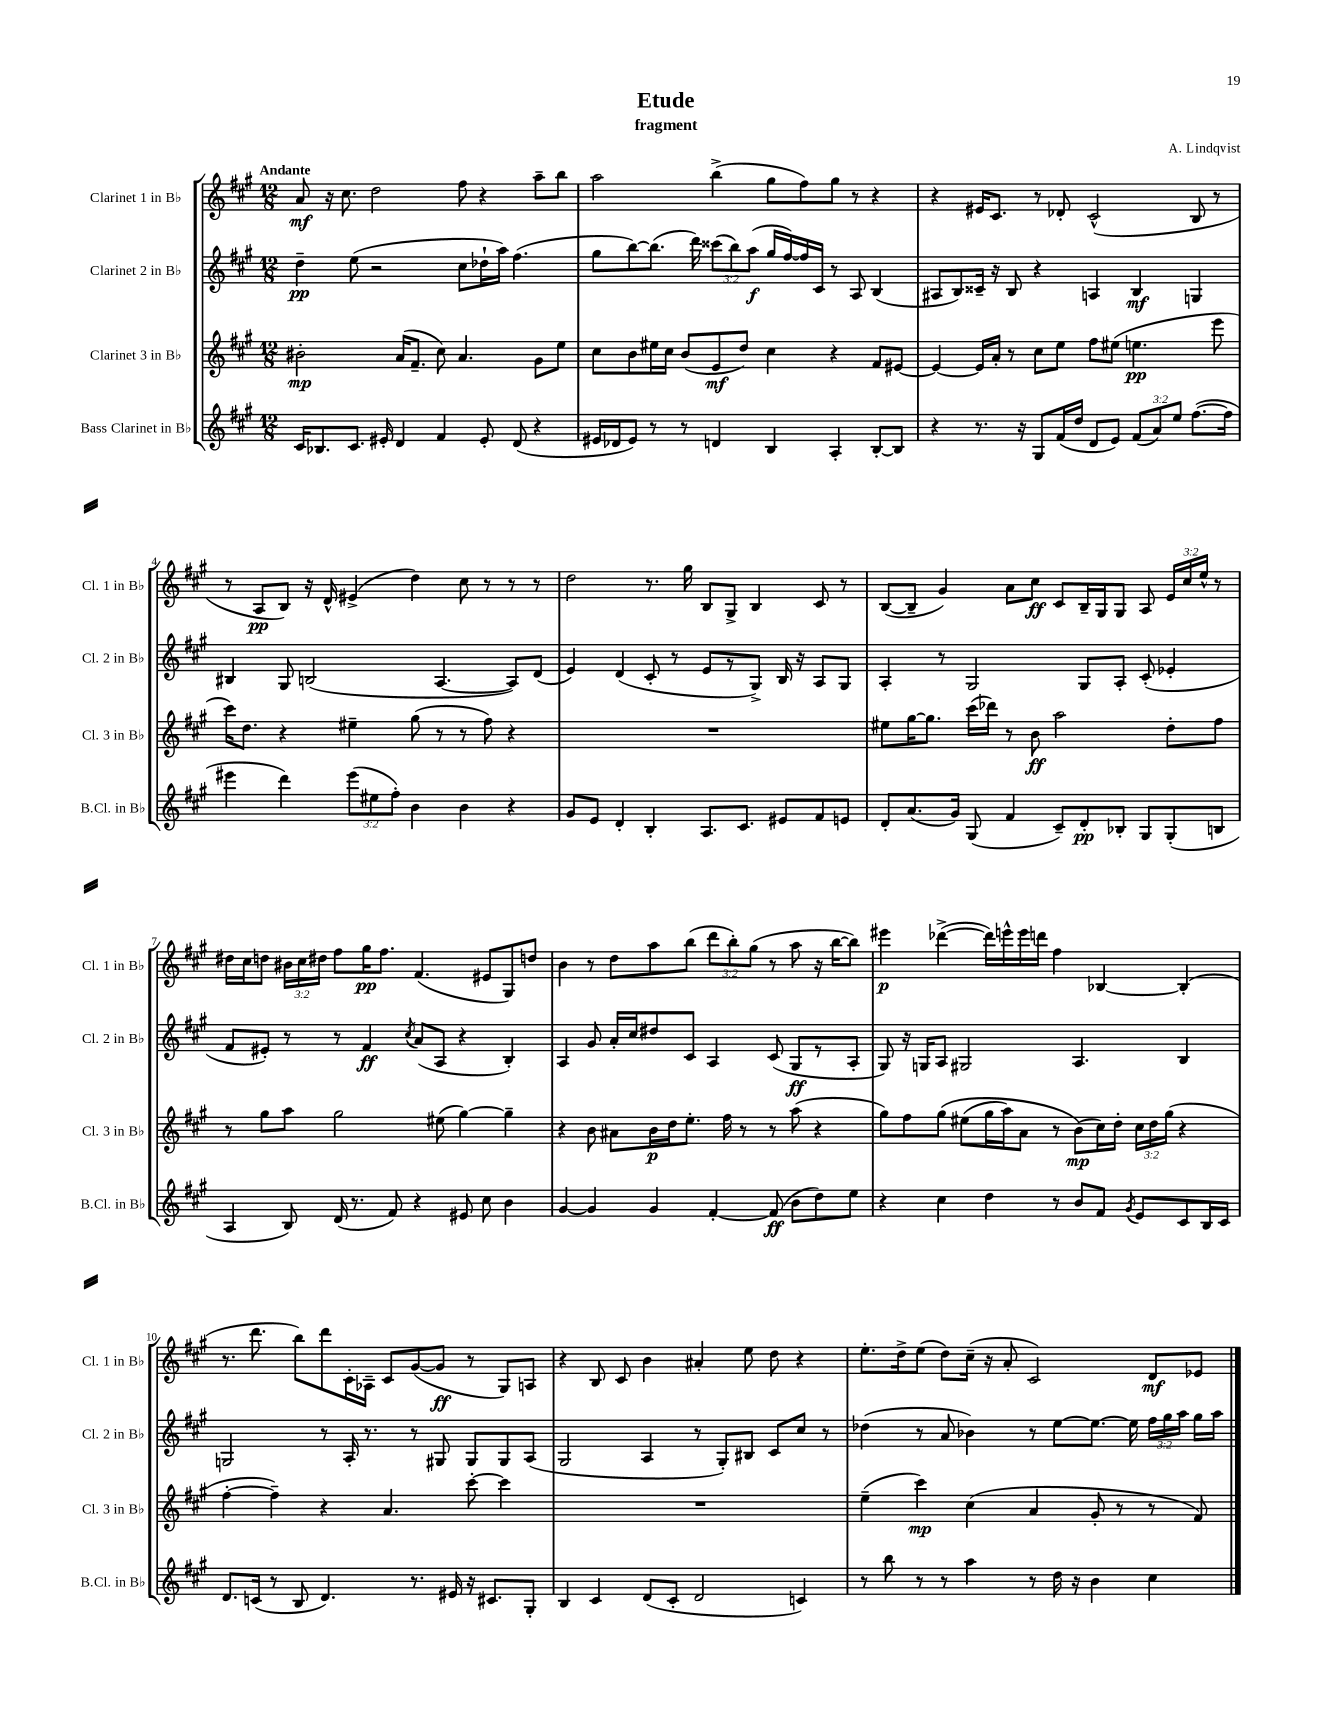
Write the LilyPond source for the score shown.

\header { title = "Etude" composer = "A. Lindqvist" subtitle = "fragment" }
<<
\new StaffGroup <<
\new Staff = "s0" \with { instrumentName = "Clarinet 1 in Bb" shortInstrumentName = "Cl. 1 in Bb" } {
    \clef treble \key a \major \numericTimeSignature \time 12/8 \override Staff.TupletNumber.text = #tuplet-number::calc-fraction-text \tempo "Andante"
    \autoBeamOff a'8\mf r16 cis''8. d''2 fis''8 r4 a''8[-- b''8] |
    a''2 b''4->( gis''8[ fis''8) gis''8] r8 r4 |
    r4 eis'16[ cis'8.] r8 des'8-. cis'2-^( b8 r8 |
    r8 a8[\pp b8]) r16 d'16-^ eis'4->( d''4) cis''8 r8 r8 r8 |
    d''2 r8. gis''16 b8[ gis8]-> b4 cis'8 r8 |
    b8[~( b8]-- gis'4) a'8[ cis''8]\ff cis'8[ b16-- gis16 gis8] a8 \tuplet 3/2 { e'16[ cis''16 e''16]-^ } r8 |
    dis''16[ cis''16 d''8] \tuplet 3/2 { bis'16[ cis''16 dis''16] } fis''8[ gis''16\pp fis''8.] fis'4.( eis'8[ gis8) d''8] |
    b'4 r8 d''8[ a''8 b''8]( \tuplet 3/2 { d'''8[ b''8-.) gis''8]( } r8 a''8 r16 b''16[~ b''8]) |
    eis'''4\p des'''4~->( des'''16[) e'''16-^ e'''16 d'''16] fis''4 bes4~ bes4-.( |
    r8. d'''8. b''8[) d'''8 cis'16-. aes16]-- cis'8[ gis'8~( gis'8]\ff r8 gis8[) a8] |
    r4 b8 cis'8 b'4 ais'4-. e''8 d''8 r4 |
    e''8.[-. d''16-> e''8]( d''8[) cis''16]--( r16 a'8-. cis'2) d'8[\mf ees'8] \bar "|." |
}
\new Staff = "s1" \with { instrumentName = "Clarinet 2 in Bb" shortInstrumentName = "Cl. 2 in Bb" } {
    \clef treble \key a \major \numericTimeSignature \time 12/8 \override Staff.TupletNumber.text = #tuplet-number::calc-fraction-text
    \autoBeamOff d''4--\pp e''8( r2 cis''8[ des''16-! a''16]) fis''4.( |
    gis''8[ b''8~) b''8.]( d'''16) \tuplet 3/2 { cisis'''8[( b''8) a''8]\f( } gis''16[ fis''16~) fis''16 cis'16] r8 a8 b4( |
    ais8[ b8) cisis'16]-- r16 b8 r4 a4 b4\mf g4 |
    bis4 gis8 b2( a4.~ a8[) d'8]( |
    e'4) d'4( cis'8-. r8 e'8[ r8 gis8]->) b16 r16 a8[ gis8] |
    a4-. r8 gis2 gis8[ a8]-. cis'8-.( ees'4-. |
    fis'8[ eis'8]-.) r8 r8 fis'4\ff \acciaccatura { cis''8 } a'8[( a8] r4 b4-.) |
    a4 gis'8 a'16[-. cis''16 dis''8 cis'8] a4 cis'8( gis8[\ff r8 a8]-. |
    gis8) r16 g16[ a8] gis2 a4. b4 |
    g2 r8 a16-. r8. r8 gis8 gis8[ gis8 a8]( |
    gis2 a4 r8 gis8[-.) bis8] cis'8[ cis''8] r8 |
    des''4( r8 a'8 bes'4) r8 e''8[~ e''8.]~ e''16 \tuplet 3/2 { fis''16[ gis''16 a''16] } gis''16[ a''16] \bar "|." |
}
\new Staff = "s2" \with { instrumentName = "Clarinet 3 in Bb" shortInstrumentName = "Cl. 3 in Bb" } {
    \clef treble \key a \major \numericTimeSignature \time 12/8 \override Staff.TupletNumber.text = #tuplet-number::calc-fraction-text
    \autoBeamOff bis'2-.\mp a'16[( fis'8.]-- cis''8) a'4. gis'8[ e''8] |
    cis''8[ b'8 eis''16 cis''16] b'8[( e'8\mf d''8]) cis''4 r4 fis'8[ eis'8]~ |
    eis'4~ eis'16[ a'16]-. r8 cis''8[ e''8] fis''8[ eis''8]( e''4.\pp e'''8 |
    cis'''16[) d''8.] r4 eis''4-- gis''8( r8 r8 fis''8) r4 |
    R1. |
    eis''8[ gis''16~ gis''8.] cis'''16[( des'''16]) r8 b'8\ff a''2 d''8[-. fis''8] |
    r8 gis''8[ a''8] gis''2 eis''8( gis''4~) gis''4-- |
    r4 b'8 ais'8[ b'16\p d''16 e''8.]-. fis''16 r8 r8 a''8( r4 |
    gis''8[) fis''8 gis''8]\( eis''8[( gis''16 a''16) a'8] r8 b'8[\mp(\) cis''16) d''16]-. \tuplet 3/2 { cis''16[ d''16 gis''16]( } r4 |
    fis''4~-. fis''4--) r4 a'4. cis'''8~-. cis'''4 |
    R1. |
    e''4--( cis'''4\mp) cis''4( a'4 gis'8-. r8 r8 fis'8) \bar "|." |
}
\new Staff = "s3" \with { instrumentName = "Bass Clarinet in Bb" shortInstrumentName = "B.Cl. in Bb" } {
    \clef treble \key a \major \numericTimeSignature \time 12/8 \override Staff.TupletNumber.text = #tuplet-number::calc-fraction-text
    \autoBeamOff cis'16[ bes8. cis'8.] eis'16-. d'4 fis'4 eis'8-. d'8( r4 |
    eis'16[ des'16 eis'8]) r8 r8 d'4 b4 a4-. b8[~-. b8] |
    r4 r8. r16 gis8[ fis'16( d''16] d'8[ e'8]) \tuplet 3/2 { fis'8[( a'8) e''8] } fis''8.[~( fis''16] |
    eis'''4 d'''4) \tuplet 3/2 { eis'''8[( eis''8 fis''8]-.) } b'4 b'4 r4 |
    gis'8[ e'8] d'4-. b4-. a8.[ cis'8.] eis'8[ fis'8 e'8] |
    d'8[-. a'8.( gis'16]) gis8( fis'4 cis'8[--) d'8-.\pp bes8]-. gis8[ gis8-.( b8] |
    a4 b8) d'16( r8. fis'8) r4 eis'8 cis''8 b'4 |
    gis'4~ gis'4 gis'4 fis'4~-. fis'8\ff( b'8[ d''8) e''8] |
    r4 cis''4 d''4 r8 b'8[ fis'8] \acciaccatura { gis'8 } e'8[ cis'8 b16 cis'16] |
    d'8.[ c'16]( r8 b8 d'4.) r8. eis'16 r16 cis'8.[ gis8]-. |
    b4 cis'4 d'8[( cis'8]-. d'2 c'4) |
    r8 b''8 r8 r8 a''4 r8 d''16 r16 b'4 cis''4 \bar "|." |
}
>>
>>
